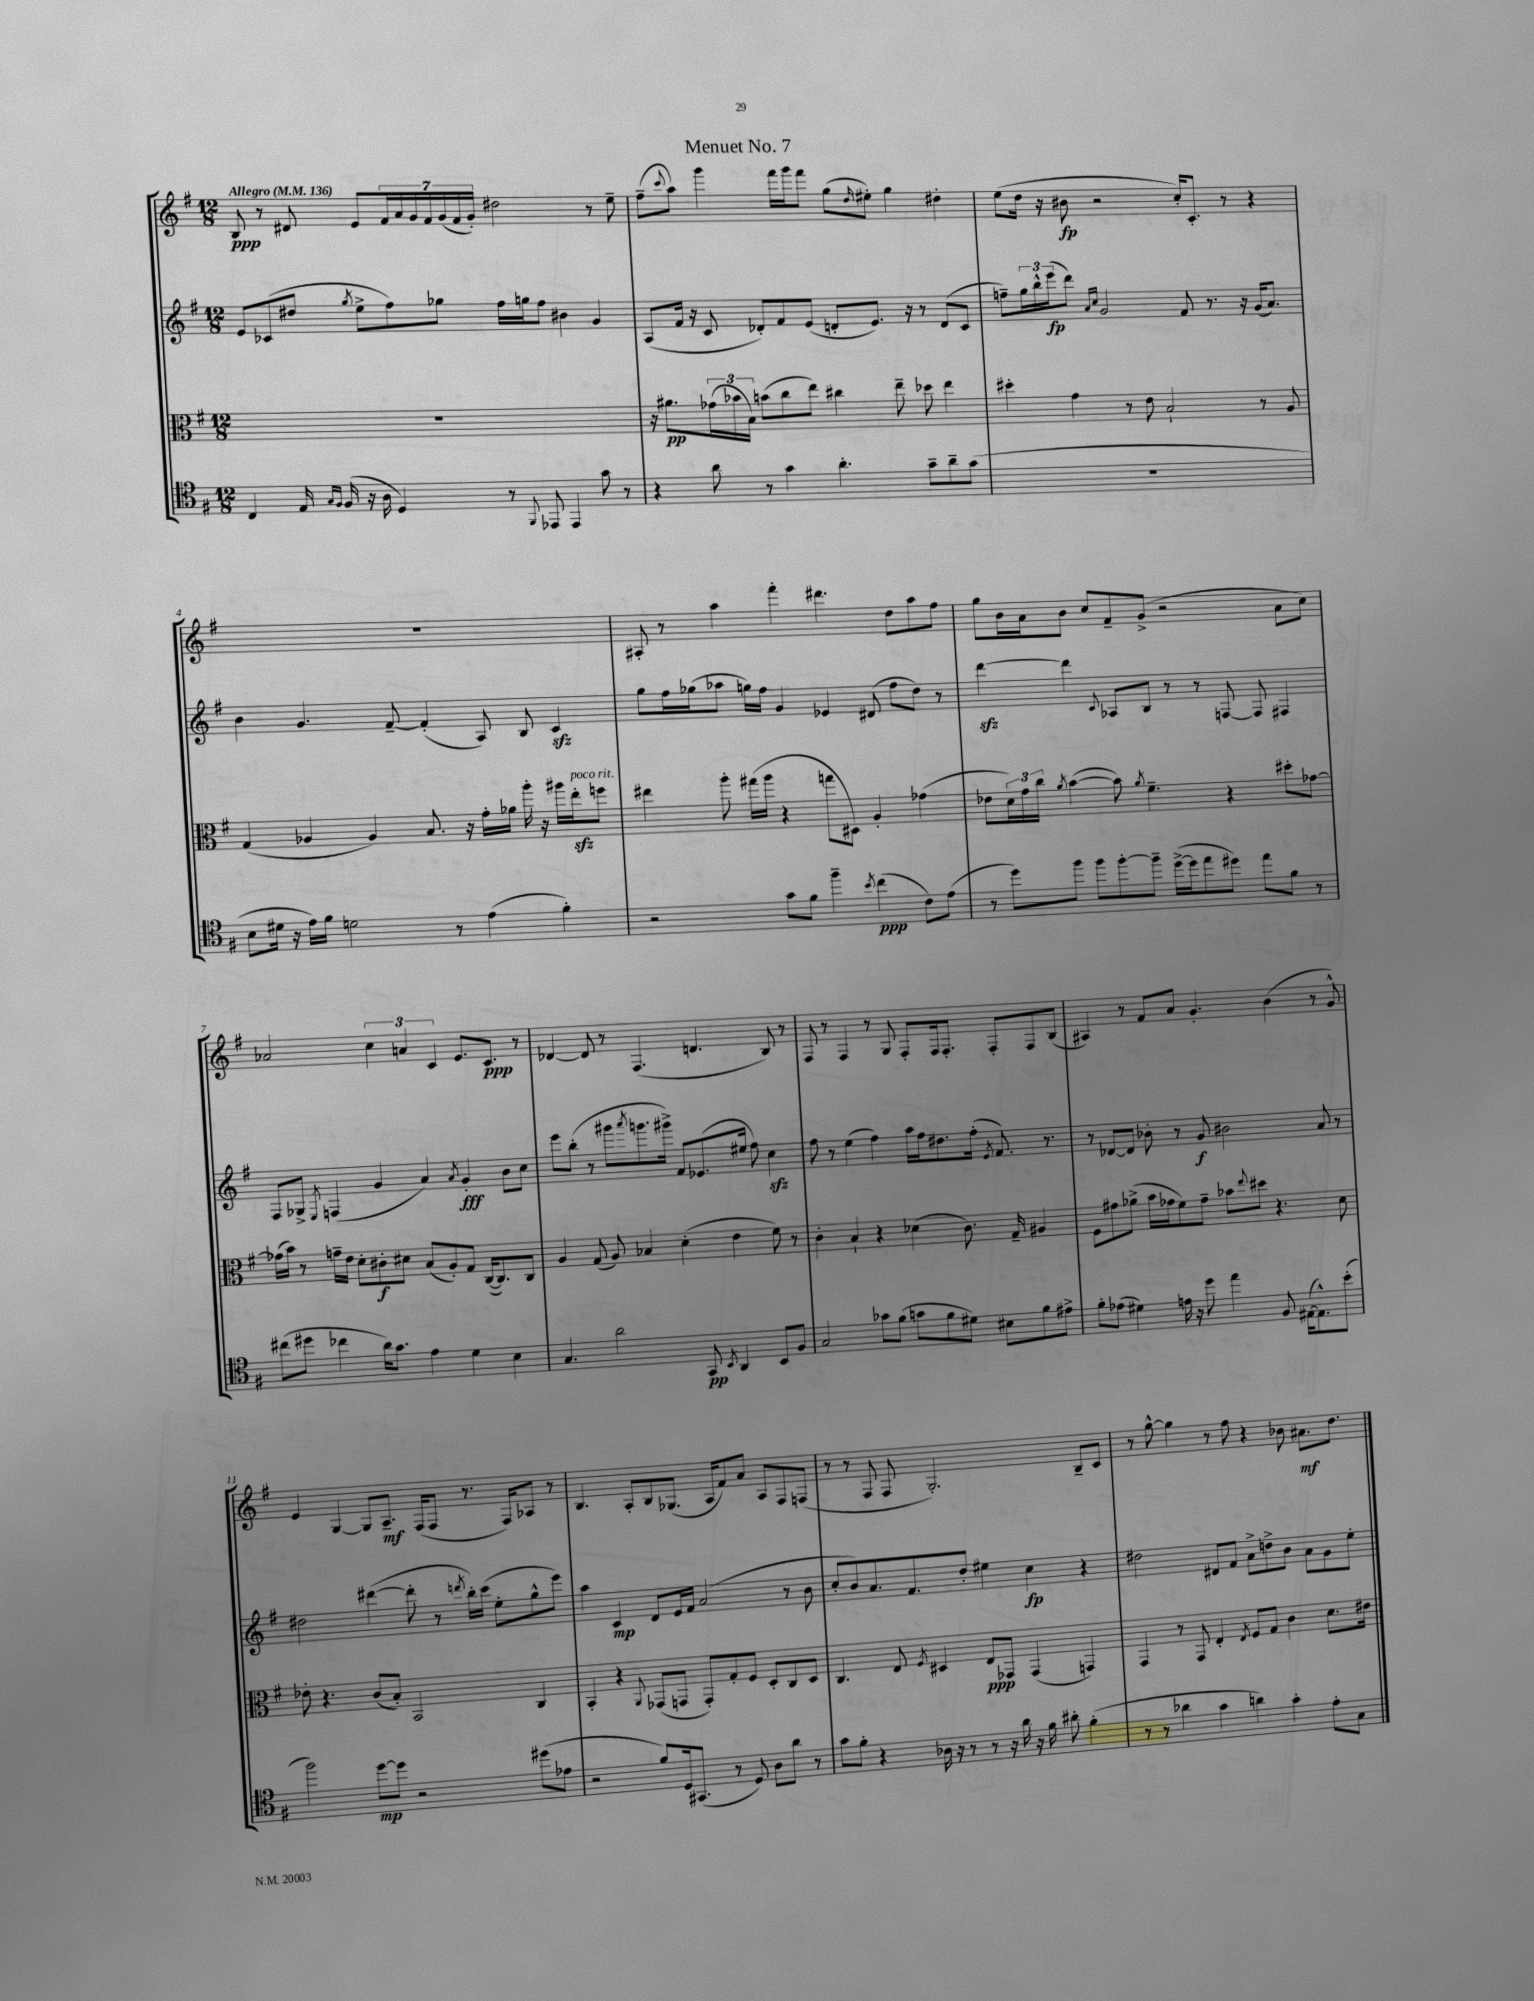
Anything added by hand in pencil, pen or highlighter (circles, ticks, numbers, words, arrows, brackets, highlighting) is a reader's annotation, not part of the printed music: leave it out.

**kern	**kern	**kern	**kern
*staff4	*staff3	*staff2	*staff1
*clefC4	*clefC3	*clefG2	*clefG2
*k[f#]	*k[f#]	*k[f#]	*k[f#]
*M12/8	*M12/8	*M12/8	*M12/8
*MM136	*MM136	*MM136	*MM136
4C/	1.r	8e/L	8B/
.	.	(8c-/	8r
16E/	.	8dd#/J	8d#/
16qqG/LL	.	.	.
16qqF#/JJ	.	.	.
(16F#/	.	.	.
.	.	8qgg/	.
16r	.	8ee^\L	8e/L
16A\	.	.	.
4D/)	.	8ff#\)	28f#/L
.	.	.	28a/
.	.	.	28g/
.	.	.	28f#/
.	.	8gg-\J	.
.	.	.	(28g/
.	.	.	28f#/
.	.	.	28g'/JJ)
8r	.	16ff#\LL	2dd#\
.	.	16gg\J	.
8qqFF#/	.	.	.
8EE-/	.	8ff#\J	.
4EE-/	.	4b#\	.
8g\	.	4g/	8r
8r	.	.	8ee~\
=	=	=	=
4r	16r	(8A/L	(8ff#~\L
.	8.a#\L	.	.
.	.	.	8qqccc/
.	.	16f#/Jk	8aa\J)
.	.	16r	.
8a\	(24g-\L	8c/	4ggg\
.	24b-\	.	.
.	24B\JJ)	.	.
8r	(8b\L	8d-'/L)	.
4g\	8cc\	8f#/	16fff#\LL
.	.	.	16ggg\J
.	8ee\J)	(8e/J	8fff#\J
4.a'\	4cc#\	8d'/L	(8gg\L
.	.	.	16qqdd/
.	.	8.e/J)	8ee#'\J)
.	8ee~\	.	4gg\
.	.	16r	.
8g~\L	8dd-\	8r	.
8a~\	4ee\	(8d/L	4dd#'\
(8g\J	.	8c/J	.
=	=	=	=
1.r	4dd#'\	8ff~\L)	(8ee\L
.	.	24gg\L	16dd\Jk
.	.	24bb^^\	.
.	.	.	16r
.	.	(24eee\J	.
.	4g\	8ddd\J)	8b#\
.	.	16qqa/LL	.
.	.	16qqcc/JJ	.
.	.	2g/	2r
.	8r	.	.
.	8e\	.	.
.	2B`/	.	.
.	.	8f#/	16cc'/LK)
.	.	.	8.c'/J
.	.	8.r	.
.	.	.	8r
.	.	16r	.
.	8r	(16g/LK	4r
.	.	8.a/J)	.
.	8A/	.	.
=	=	=	=
8B\L	(4G/	4b\	1.r
16d#\Jk	.	.	.
16r	.	.	.
16e\LL)	4A-/	4.g/	.
16f#\JJ	.	.	.
2d\	.	.	.
.	4A-/)	.	.
.	.	[8f#~/	.
.	8.B/	(4f#'/]	.
8r	.	.	.
.	16r	.	.
(4e\	16g'\LL	8A/)	.
.	16a-\JJ	.	.
.	16aa'\	8B/	.
.	16r	.	.
4f#'\)	16aa#\LL	4c/	.
.	16ee'\J	.	.
.	8ff\J	.	.
=	=	=	=
2r	4ee#\	8gg\L	8A#'/
.	.	16ff#\L	8r
.	.	(16gg-\J	.
.	8aa'\	8aa-\J	4aa\
.	(16gg#\LL	16gg\LL)	.
.	16aa\JJ	16ff#\JJ	.
8g\L	4r	4g/	4fff#'\
8f#\J	.	.	.
4ff#~\	8gg\L	4e-/	4.ddd#\
.	8D#\J)	.	.
8qb/	.	.	.
(4cc\	4A'/	(8d#/	.
.	.	8ff#\L	8dd\L
8c\L)	(4g-\	8dd\J)	8aa\
(8e\J	.	8r	8ff#\J
=	=	=	=
8r	8e-\L	[4ddd\	8gg\L
8dd\L)	24d\L)	.	16b\L
.	24g\	.	.
.	.	.	16a\J
.	24cc\JJ	.	.
.	8qa/	.	.
8ff#\J	([4b\	4ddd\]	8b\J
8ff#\L	.	.	8cc/L
.	.	8qqc/	.
[8ff#'\	8b\])	8A-/L	8f#~/
.	8qa/	.	.
8ff#~\]J	4.f#~\	8B/J	(8g^/J
([16dd^\LL	.	8r	2r
16dd\]J	.	.	.
8ee\	.	8r	.
8dd#\J)	4r	[8F/	.
8ee\L	.	8F/]	.
8f#\J	8dd#'\L	4F#/	8a\L
8r	[8g-\J	.	8cc\J)
=	=	=	=
(8cc#\L	(16g-\]LL	8F#/L	2a-/
.	16b\JJ)	.	.
8dd#\J	8r	8G-^/J	.
.	.	8qE/	.
4cc-\	16g~\LL	(4F/	.
.	16e\JJ	.	.
.	8d'\L	.	.
16a\LK)	8c#'\	4g/	6cc\
8.g\J	.	.	.
.	8d#\J	.	.
.	.	.	6a/
4e\	(8B/L	4a/)	.
.	.	.	6c/
.	8A'/)	.	.
.	.	8qa/	.
4d\	8G/J	4g'/	8.e/L
.	([16C/LK	.	.
.	8.C/])	.	8.c/J
4B\	.	8b\L	.
.	8C/J	8cc\J	8r
=	=	=	=
4.G/	4A/	8eee\L	[4d-/
.	.	(8bb'\J	.
.	(8G/	8r	8d-/]
2a\	8A/)	8ggg#\L	8r
.	.	8qaaa/	.
.	4B-/	8.ggg\	(4.F#/
.	.	16ggg#^\Jk)	.
.	(4d'\	8f#/L	.
8GG/	.	(8.e-/	4.d/
8qBB/	.	.	.
4AA/	4e\	.	.
.	.	16ee#/Jk	.
.	.	8ff#\)	.
8BB/L	8f#\)	4cc\	8B/)
8F#/J	8r	.	8r
=	=	=	=
2G/	4c'\	8ff#\	8F#/
.	.	8r	8r
.	4B`/	(4ee\	4F#/
8g-\L	4r	4ff#\)	8r
(8f#\J	.	.	8G/
8g\L	(4d-\	16aa\LL	8F#'/L
.	.	16ff#\J	.
8f#\	.	8.dd#\	16F#/k
.	.	.	8.F#'/J
8d#\J)	8.c\)	.	.
.	.	(16ff#'\Jk	.
.	.	8qe/	.
8B#\L	.	8.f#/)	8F#'/L
.	16G~/	.	.
8f#\	4A#/	.	8F#/
.	.	8.r	.
8e#^\J	.	.	(8B/J
=	=	=	=
8f#'\L	8F#\L	8r	4A#/)
(8e-\J	8g#\	[8d-/L	.
4d#\)	(8a-^\J	8d-/]J	8r
.	16b\LL	8b-'\	8f#/L
.	16g-\J	.	.
16e\	8f#\)	8r	8a/J
16r	.	.	.
8dd\	8g-~\J	8g/	4.g'/
4ee\	8b-\L	2b#\	.
.	8qqee/	.	.
.	8dd#\J	.	.
8F#/	4.r	.	(4b\
([16E#\LK	.	.	.
8.E#^^\])	.	.	.
.	.	8a/	8r
(8b'\J	8d\	8r	8g^^/)
=	=	=	=
2ff#\)	8e-'\	2dd#\	4e/
.	4.r	.	.
.	.	.	[4G/
[8dd\L	(8c/L	([4ddd#\	8G/]L
8dd\]J	8B'/J)	.	8.A~/J
2r	2BB/	8ddd#'\]	.
.	.	.	(16F#/LK
.	.	8r	8F#/J
.	.	8qddd/	.
.	.	16bb'\LL)	8.r
.	.	(16ccc\JJ	.
.	.	8ee'\L	.
.	.	.	16F#/LK)
(8dd#\L	4C/	8gg^^\	8A-/J
8e-\J	.	8eee\J)	8r
=	=	=	=
2r	4BB'/	4aa\	4.B/
.	4r	4c/	.
.	.	.	8A'/L
.	8qqAA/	.	.
8f#/L)	(8GG-/L	8d/L	8B/
16D/k	8GG/J	16e/L	(8.G-/J
(8.GG#/J	.	16f#/JJ	.
.	8GG'/L)	(2a/	.
.	.	.	16A/LK
8r	8G'/	.	8f#/)
8D/)	8F#/J	.	8a/J
8A\L	8D'/L	.	8A/L
8a\J	8C/	8r	8F#/
8r	8D/J	8b\	(8F/J
=	=	=	=
8g\L	4.C/	8cc'/L	8r
8f#'\J	.	8b/)	8r
4r	.	8.a/	8F#/
.	8E/	.	8F#/
.	.	8.f#/	.
.	8qF#/	.	.
16A-\	4D#/	.	2.G'/)
16r	.	.	.
8r	.	8dd'/J	.
8r	8E/L	4ee#\	.
16r	8GG-/J	.	.
16a\	.	.	.
16r	(4GG-/	4cc\	.
16f#\	.	.	.
8a#'\	.	.	.
(4f#'\	4GG/)	4r	8B~/L
.	.	.	8c/J
=	=	=	=
8r	4GG/	2dd#\	8r
8r	.	.	[8gg^^\
4a-\	8r	.	4gg\]
.	8GG/	.	.
4g\	4E'/	8d#/L	8r
.	.	8f#/J	8ff#\
.	8qE/	.	.
4a\)	8F#/L	8a^\L	4r
.	8G/J	8dd^\	.
4g'\	4c\	8b\J	8b-\
.	.	8a\L	8.a#\L
8e'\L	8.d\L	8g\	.
.	.	.	8.dd\J
8G\J	.	8ee'\J	.
.	16e#\Jk	.	.
==	==	==	==
*-	*-	*-	*-
